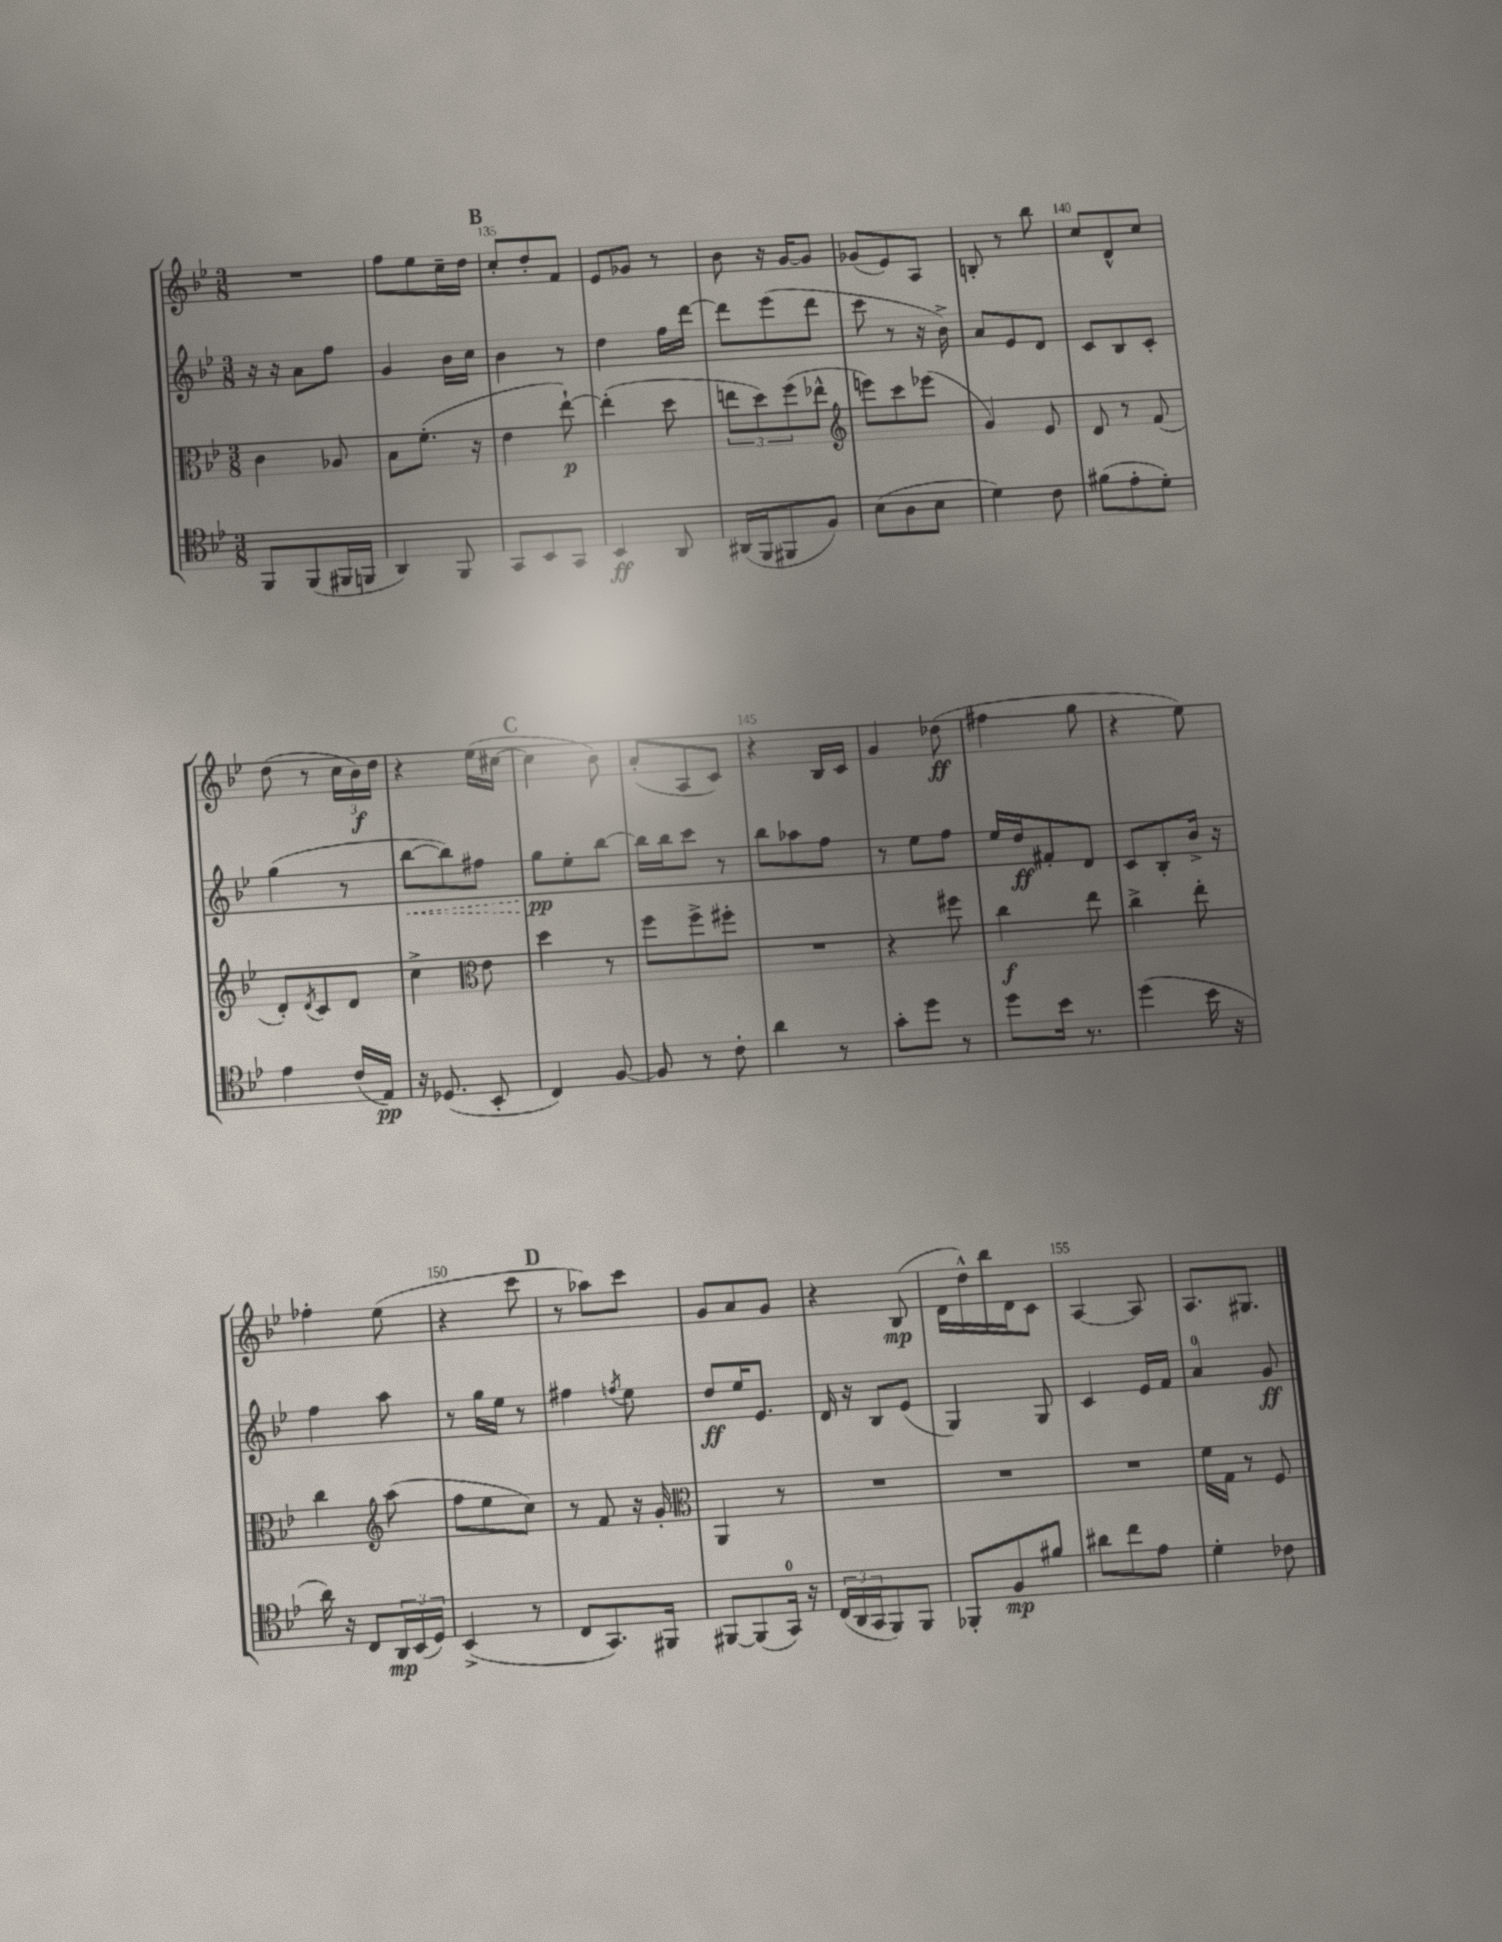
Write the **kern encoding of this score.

**kern	**kern	**kern	**kern
*staff4	*staff3	*staff2	*staff1
*clefC4	*clefC3	*clefG2	*clefG2
*k[b-e-]	*k[b-e-]	*k[b-e-]	*k[b-e-]
*M3/8	*M3/8	*M3/8	*M3/8
8FF	4c	16r	4.r
.	.	16r	.
(8FF	.	8a	.
16FF#	8A-	8ff	.
16FF	.	.	.
=	=	=	=
4AA)	8B-	4g	8ff
.	(8.f'	.	8ee-
8FF	.	16b-	16cc~
.	16r	16cc	16dd
=	=	=	=
8GG	4e-	4b-	8cc'
8BB-	.	.	8dd'
8GG	[8ee-`)	8r	8f
=	=	=	=
4BB-	(4ee-']	4dd	8e-
.	.	.	8g-
8AA	8dd	16ff	8r
.	.	[16ddd	.
=	=	=	=
(16AA#	12ee	8ddd]	8b-
16FF	.	.	.
.	12dd)	.	.
8FF#	.	(8eee-	16r
.	(12ff	.	.
.	.	.	[16g
8F)	8ee-^^	8ddd	8g]
=	=	=	=
*	*clefG2	*	*
(8B-	8eee)	8ccc	(8g-
8A	8ccc	8r	8e-)
8B-	(8eee-	16r	8A
.	.	16b-^)	.
=	=	=	=
4d)	4g)	8a	8B'
.	.	8e-	8r
8c	8e-	8d	8bb-
=	=	=	=
(8f#	8d	8c	8cc
8e-'	8r	8B-	8d^^
8d')	(8f	8c'	8cc
=	=	=	=
4e-	8d')	(4gg	(8dd
.	8qd	.	.
.	8c	.	8r
(16c	8d	8r	24cc
.	.	.	24b-)
16E-)	.	.	.
.	.	.	24dd
=	=	=	=
16r	4cc^	[8bb-	4r
(8.D-	.	.	.
.	.	8bb-])	.
*	*clefC3	*	*
8BB-'	8e-	8ff#	(16ee-
.	.	.	[16cc#
=	=	=	=
4C)	4dd	8gg	4cc#]
.	.	8ee-'	.
[8F	8r	[8bb-	8b-)
=	=	=	=
8F]	8ff	16bb-]	(8a'
.	.	16bb-	.
8r	8ff^	8ccc	8A
8c'	8ff#'	8r	8c)
=	=	=	=
4a	4.r	8bb-	4r
.	.	8aa-	.
8r	.	8ff	16B-
.	.	.	16c
=	=	=	=
8g'	4r	8r	4g
8dd	.	8ee-	.
8r	8ff#	8ff	(8dd-
=	=	=	=
8dd	4cc	16ee-	4ff#
.	.	16dd	.
16b-	.	8f#'	.
8.r	.	.	.
.	8ee-	8d	8gg
=	=	=	=
(4dd	4cc^	8c	4r
.	.	8B-'	.
16b-	8ee-'	16b-^	8ee-)
16r	.	16r	.
=	=	=	=
16a)	4cc	4ff	4ff-'
16r	.	.	.
8C	.	.	.
*	*clefG2	*	*
24AA	(8aa	8aa	(8ee-
(24BB-	.	.	.
24D)	.	.	.
=	=	=	=
(4BB-^	8ff	8r	4r
.	8ee-	16gg	.
.	.	16ee-	.
8r	8cc)	8r	8ccc
=	=	=	=
8C	8r	4ff#	8r
8.GG)	8f	.	8aa-)
.	.	8qff	.
.	16r	8ee-	8ccc
16FF#	16g'	.	.
=	=	=	=
*	*clefC3	*	*
[8FF#	4AA	8dd	8g
(8FF#]	.	16ee-	8a
.	.	8.e-	.
16GG)	8r	.	8g
16r	.	.	.
=	=	=	=
(24C	4.r	16d	4r
24AA	.	.	.
.	.	16r	.
24GG	.	.	.
8FF)	.	8B-	.
8FF	.	(8e-	(8B-
=	=	=	=
8FF-'	4.r	4G)	16d
.	.	.	16dd^^)
8F	.	.	16bb-
.	.	.	16d
8f#	.	8G	8c
=	=	=	=
8a#	4.r	4c	[4A
8cc	.	.	.
8e-	.	16e-	8A]
.	.	16f	.
=	=	=	=
4d'	16f	4a	8.A
.	16G	.	.
.	8r	.	.
.	.	.	8.G#
8c-	8F	8g	.
==	==	==	==
*-	*-	*-	*-
